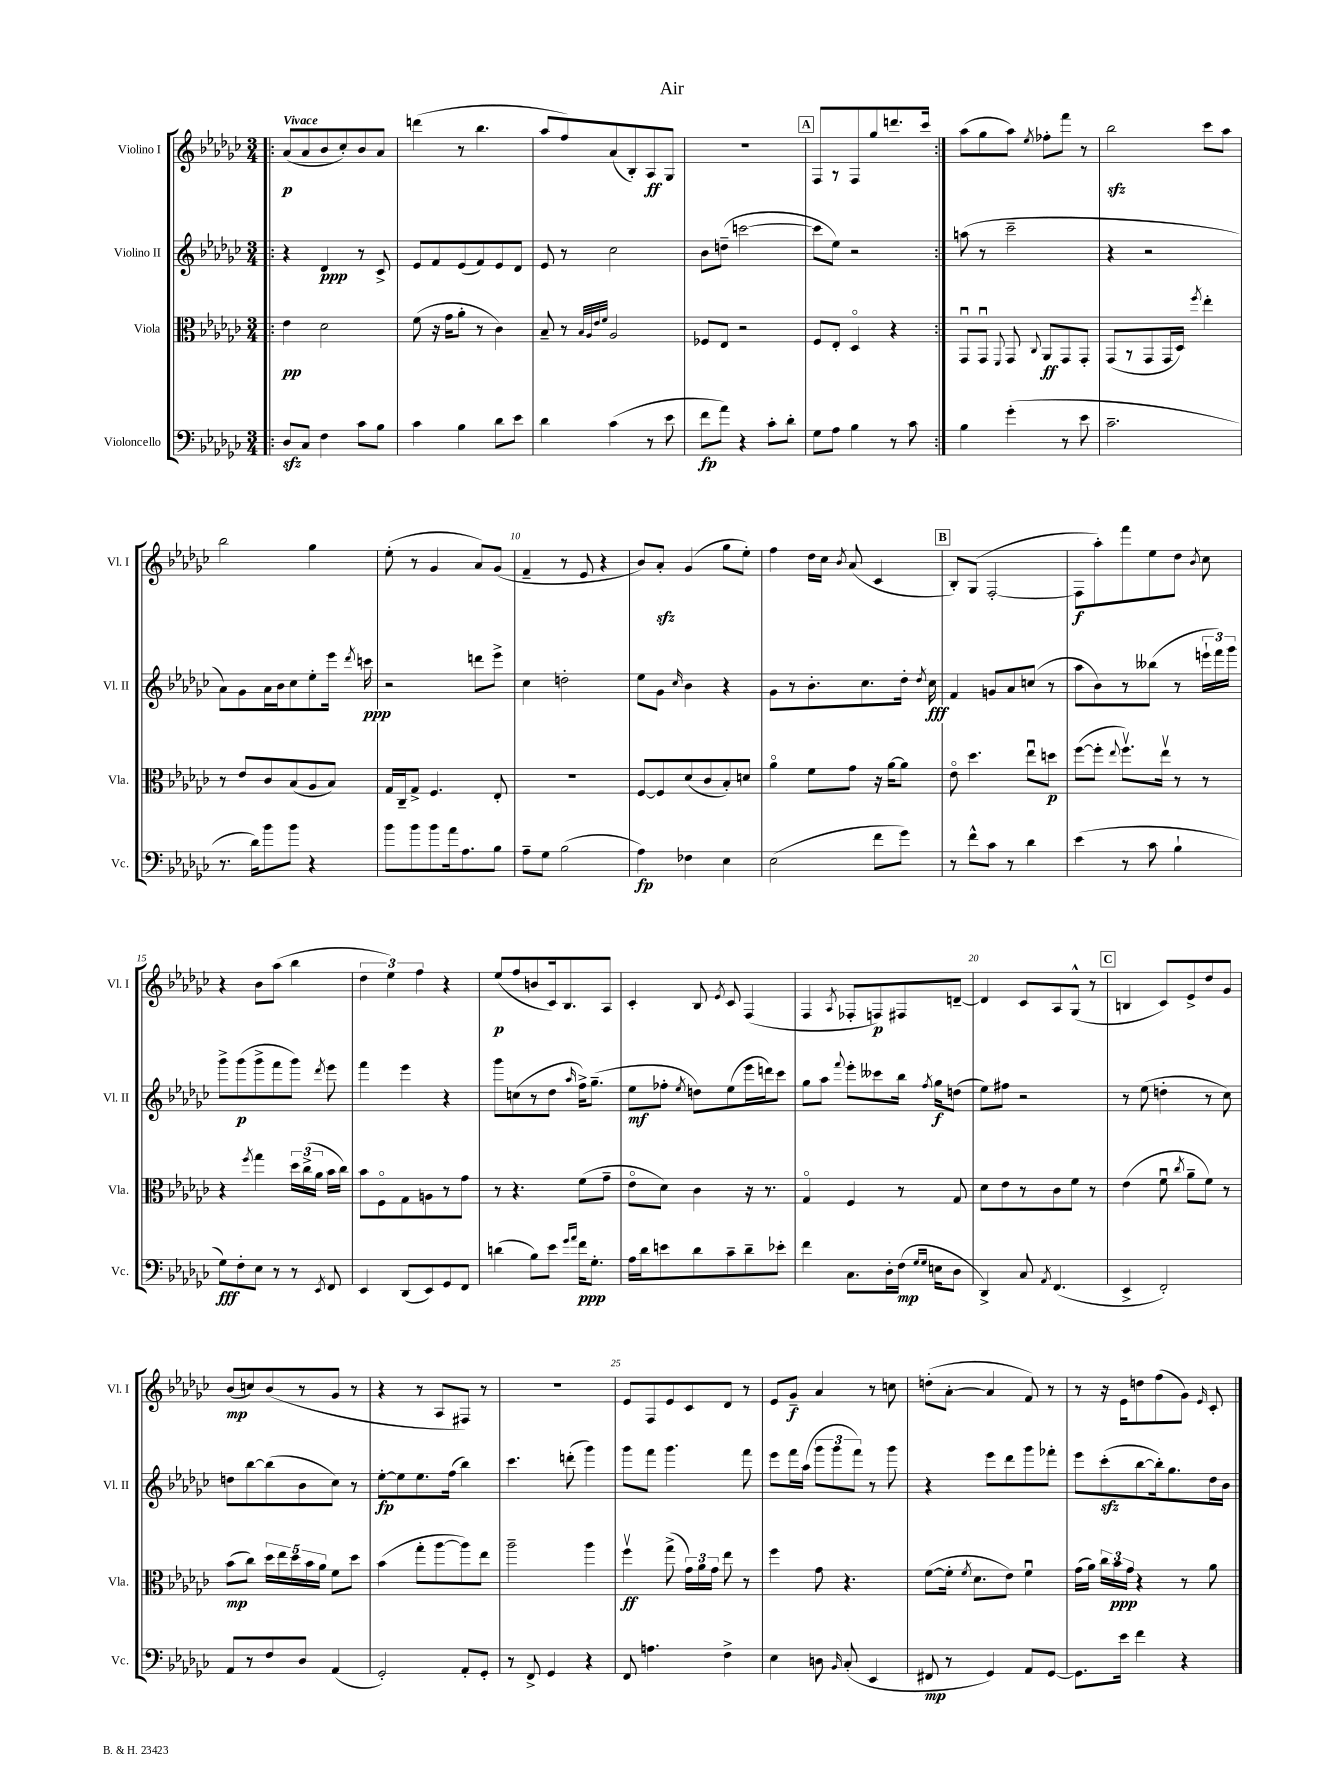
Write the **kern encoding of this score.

**kern	**kern	**kern	**kern
*staff4	*staff3	*staff2	*staff1
*clefF4	*clefC3	*clefG2	*clefG2
*k[b-e-a-d-g-c-]	*k[b-e-a-d-g-c-]	*k[b-e-a-d-g-c-]	*k[b-e-a-d-g-c-]
*M3/4	*M3/4	*M3/4	*M3/4
=!|:	=!|:	=!|:	=!|:
8D-	4e-	4r	(8a-
8C-	.	.	8a-
4F	2d-	4d-	8b-
.	.	.	8cc-')
8c-	.	8r	8b-
8B-	.	8c-^	8a-
=	=	=	=
4c-	(8f	8e-	(4ddd
.	16r	8f	.
.	16g-	.	.
4B-	8a-'	(8e-	8r
.	8r	8f)	4.bb-
8d-	4c-)	8e-	.
8e-	.	8d-	.
=	=	=	=
4d-	8B-~	8e-	8aa-
.	8r	8r	8ff)
.	32qqB-	.	.
.	32qqA-	.	.
.	32qqe-	.	.
.	32qqf	.	.
(4c-	2A-	2cc-	(8a-
.	.	.	8B-')
8r	.	.	8A-
8e-	.	.	8G-
=	=	=	=
8f	8F-	8b-	2.r
8a-)	8E-	(8dd~	.
4r	2r	[2ccc	.
8c-'	.	.	.
8d-'	.	.	.
=	=	=	=
8G-	8F	8ccc]	8F
8A-	8E-'	8ee-)	8r
4B-	4D-o	2r	8F
.	.	.	8gg-
8r	4r	.	8.ddd
8c-	.	.	.
.	.	.	16ccc-
=:|!	=:|!	=:|!	=:|!
4B-	8GG-u	(8aa	(8aa-
.	8GG-u	8r	8gg-
.	8qqFF	.	.
(4g-'	8GG-	2ccc-~	8aa-)
.	8qqC-	.	8qee-
.	8AA-	.	8ff-'
8r	8GG-	.	8fff
8e-	8GG-'	.	8r
=	=	=	=
2.c-~	(8GG-	4r	2bb-
.	8r	.	.
.	8GG-	2r	.
.	16GG-	.	.
.	16D-)	.	.
.	8qff	.	.
.	4ee-'	.	8ccc-
.	.	.	8aa-
=	=	=	=
8.r	8r	8a-)	2bb-
.	8e-	8g-	.
16d-)	.	.	.
8b-	8c-	16a-	.
.	.	16b-	.
8b-	(8B-	8cc-	.
4r	8A-	8ee-'	4gg-
.	8B-)	16eee-	.
.	.	8qddd-	.
.	.	16ccc	.
=	=	=	=
8b-	16G-	2r	(8ee-'
.	16C-~	.	.
8b-	8G-^	.	8r
8b-	4.F	.	4g-
16a-	.	.	.
8.A-	.	.	.
.	.	8ddd	8a-)
8B-	8E-'	8eee-^	(8g-
=	=	=	=
8A-~	2.r	4cc-	4f~
8G-	.	.	.
(2B-	.	2dd'	8r
.	.	.	8e-
.	.	.	4r
=	=	=	=
4A-)	[8F	8ee-	8b-)
.	8F]	8g-	8a-'
.	.	16qqcc-	.
4F-	(8d-	4b-	(4g-
.	8c-	.	.
4E-	8B-')	4r	8gg-
.	8d	.	8ee-')
=	=	=	=
(2E-	4a-o	8g-	4ff
.	.	8r	.
.	8f	8.b-'	16dd-
.	.	.	16cc-
.	.	.	8qb-
.	8g-	.	(8a-
.	.	8.cc-	.
8f	16r	.	4c-
.	[16a-	.	.
8g-)	8a-]	16dd-'	.
.	.	8qdd-	.
.	.	16cc-	.
=	=	=	=
8r	8e-o	4f	8B-')
8f^^	4.dd-	.	(8G-
8c-	.	8g	[2F'
8r	.	8a-	.
4d-	8ee-u	(8cc	.
.	8dd	8r	.
=	=	=	=
(4e-	([8ff	8aa-	8F]
.	8ff']	8b-)	8aa-')
.	8qqee-	.	.
8r	8.ffv)	8r	8fff
8c-	.	(8bb--	8ee-
.	16ee-v	.	.
4B-`	8r	8r	8dd-
.	.	.	8qb-
.	8r	24eee`	8cc-
.	.	24fff)	.
.	.	24ggg-	.
=	=	=	=
8G-)	4r	8ggg-^	4r
8F'	.	(8ggg-	.
.	8qff	.	.
8E-	4gg-	8ggg-^	8b-
8r	.	8fff	(8aa-
8r	24dd-	8ggg-)	4bb-
.	(24cc-^	.	.
.	24a-	.	.
8qEE-	.	8qddd-	.
8FF	16b-	8eee-	.
.	16cc-)	.	.
=	=	=	=
4EE-	8b-	4fff	6dd-
.	8Fo	.	.
.	.	.	6ee-)
(8DD-	8G-	4eee-	.
.	.	.	6ff
8EE-)	8A	.	.
8GG-	8r	4r	4r
8FF	8g-	.	.
=	=	=	=
(4d	8r	8ggg-	(8ee-
.	4.r	(8cc	8ff
8B-)	.	8r	8b
8e-	.	8dd-	16c-)
.	.	.	8.B-
16qqg-	.	.	.
16qqa-	.	16qqaa-	.
16f	(8f	16ff^)	.
8.G-'	.	(8.gg-~	.
.	8g-~	.	8A-
=	=	=	=
16A-	8e-o	8ee-	4c-'
16d-	.	.	.
8e	8d-)	8ff-'	.
.	.	8qee-	.
8d-	4c-	8dd)	8B-
.	.	.	8qe-
8c-~	.	(8ee-	8c-
8d-~	16r	16eee-	(4F
.	8.r	16ddd)	.
8e-'	.	8ccc-	.
=	=	=	=
4f	4G-o	8gg-	4F
.	.	8aa-	.
.	.	8qqfff	8qA-
8.C-	4F	8eee-'	8F-'
.	.	8ccc--	8F)
16D-'	.	.	.
(16F	8r	16bb-	8F#
16qqG-	.	.	.
16qqG-	.	8qff	.
16E	.	16gg-	.
8D-	8G-	(8dd	[8d~
=	=	=	=
4DD-^)	8d-	8ee-)	4d]
.	8e-	8ff#	.
8C-	8r	2r	8c-
8qAA-	.	.	.
(4.FF	8c-	.	8A-
.	8f	.	(8G-^^
.	8r	.	8r
=	=	=	=
4EE-^	(4e-	8r	4B
.	.	(8ee-	.
2FF')	8fu	4dd'	8c-)
.	8qcc-	.	.
.	8a-~	.	8e-^
.	8f)	8r	8dd-
.	8r	8cc-)	8g-
=	=	=	=
8AA-	(8b-	8dd	(8b-
8r	8cc-)	[8bb-	8cc)
8F	20dd-	(8bb-]	(8b-
.	20ee-	.	.
.	20dd-	.	.
8D-	.	8b-	8r
.	20b-	.	.
.	20a-	.	.
(4AA-	8f	8cc-)	8g-
.	8dd-	8r	8r
=	=	=	=
2GG-')	(4b-	[8ee-'	4r
.	.	8ee-]	.
.	8gg-'	8.ee-	8r
.	[8aa-	.	8A-
.	.	(16ff	.
8AA-'	8aa-])	4bb-)	8F#)
8GG-'	8ee-	.	8r
=	=	=	=
8r	2aa-~	4.ccc-	2.r
8FF^	.	.	.
4GG-	.	.	.
.	.	(8ddd'	.
4r	4aa-	4ggg-)	.
=	=	=	=
8FF	4ffv	8ggg-	8e-
4.A	.	8fff	8F
.	(8gg-^	4.ggg-	8e-
.	24g-)	.	8c-
.	24a-	.	.
.	24g-	.	.
4F^	8ee-	.	8d-
.	8r	8fff	8r
=	=	=	=
4E-	4ff	8eee-	8e-
.	.	16fff	8g-~
.	.	(16aa-	.
8D	8g-	12ggg-	4a-
.	.	12ggg-	.
16qqBB-	.	.	.
(8C-'	4.r	.	.
.	.	12fff)	.
4EE-	.	8r	8r
.	.	8ggg-	8cc
=	=	=	=
8FF#	([8f	4r	(8dd'
8r	16f']	.	[8a-'
.	8qf	.	.
.	8.d-	.	.
4GG-)	.	8eee-	4a-]
.	8e-)	8ddd-	.
8AA-	4fu	8ggg-	8f)
[8GG-	.	8fff-'	8r
=	=	=	=
8.GG-]	(16g-	8eee-	8r
.	16a-)	.	.
.	24cc-	(8ccc-'	16r
.	24b-	.	.
16e-	.	.	16e-
.	24g-	.	.
4f	4r	[8bb-	8dd
.	.	16bb-'])	(8ff
.	.	8.gg-	.
4r	8r	.	8g-)
.	.	.	16qqe-
.	8a-	16dd-	8c-'
.	.	16b-	.
==	==	==	==
*-	*-	*-	*-
